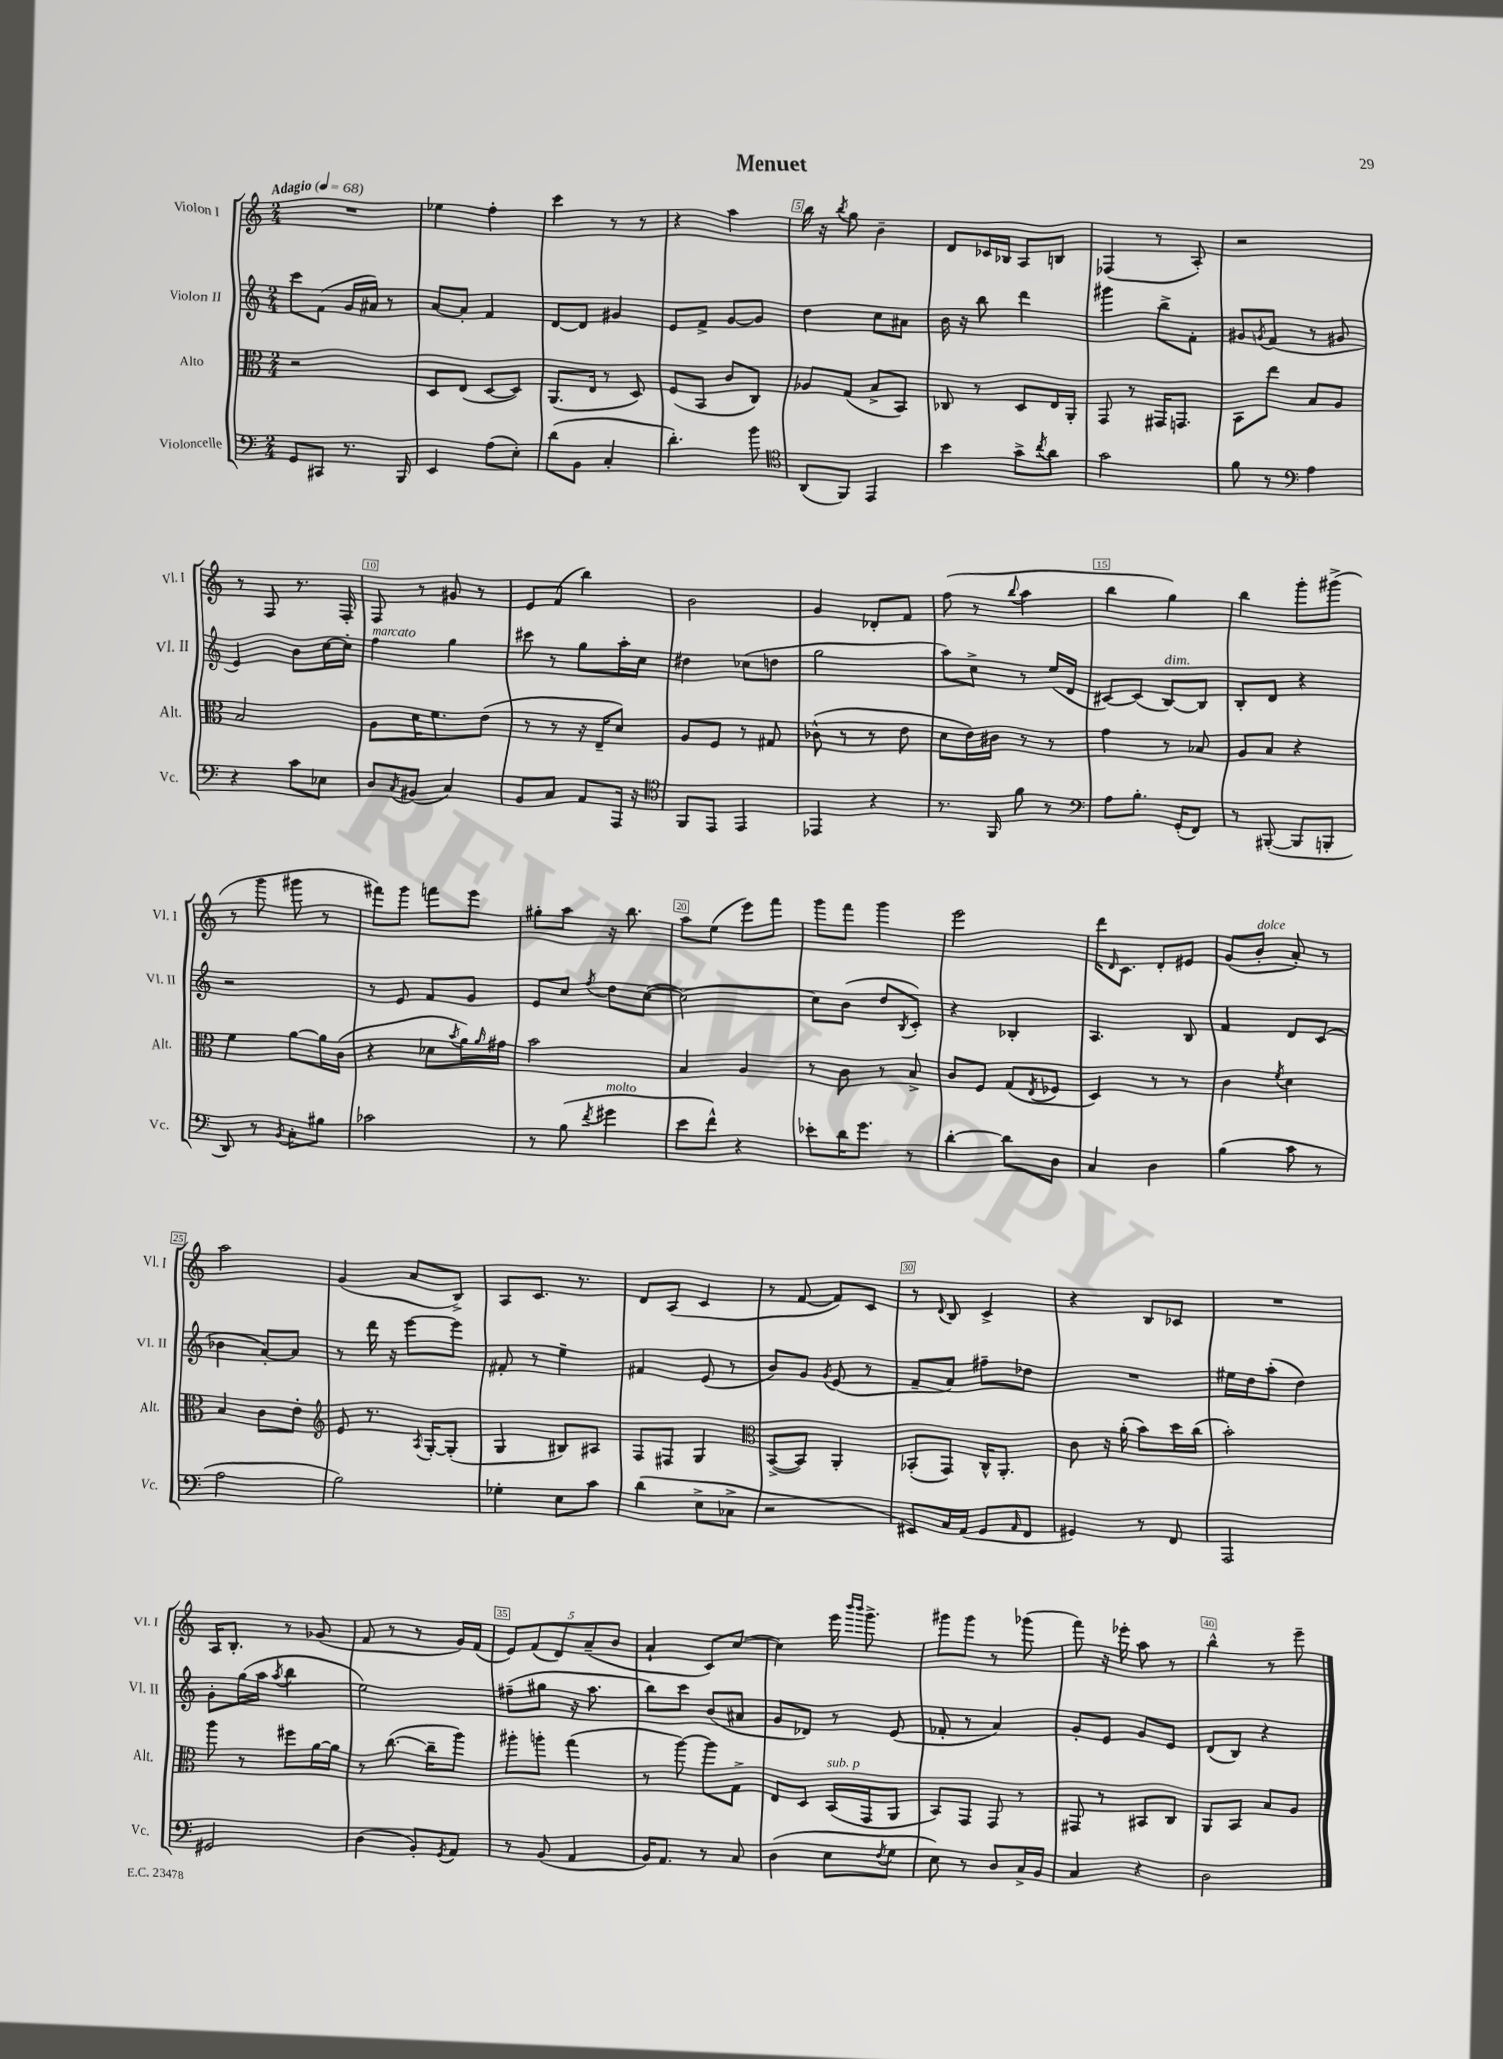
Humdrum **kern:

**kern	**kern	**kern	**kern
*staff4	*staff3	*staff2	*staff1
*clefF4	*clefC3	*clefG2	*clefG2
*k[]	*k[]	*k[]	*k[]
*M2/4	*M2/4	*M2/4	*M2/4
*MM68	*MM68	*MM68	*MM68
8GG	2r	8ccc	2r
8CC#	.	(8f	.
8.r	.	16g	.
.	.	16a#)	.
.	.	8r	.
16BBB	.	.	.
=	=	=	=
4EE	8D	[8a	4ee-
.	(8E	8a']	.
(8A	[8D	4f	4ff'
8E')	8D])	.	.
=	=	=	=
(8d	(8.AA	[8d	4ccc
8BB	.	8d]	.
.	16E	.	.
4C'	8r	4g#	8r
.	8D)	.	8r
=	=	=	=
4.d')	(8F	8e	4r
.	8BB	8f^	.
.	8c	[8g	4aa
8b	8C)	8g]	.
=	=	=	=
*clefC4	*	*	*
(8AA	8A-	4dd	16bb
.	.	.	16r
.	.	.	8qbb
8FF)	(8G	.	8gg
4EE	8B^	8cc	4b~
.	8BB)	8a#	.
=	=	=	=
4b	8C-	16b	8d
.	.	16r	.
.	8r	8bb	16c-
.	.	.	16B-
8g^	8D	4ddd	8A
8qcc	.	.	.
8a	16E	.	8B
.	16AA'	.	.
=	=	=	=
2g	8GG	4ggg#	(4F-
.	8r	.	.
.	16GG#	8bb^	8r
.	8.GG	.	.
.	.	8f'	8A')
=	=	=	=
8f	8BB	8g#	2r
.	.	8qg	.
8r	8ee	(8f	.
*clefF4	*	*	*
4A	8B	8r	.
.	8A	8g#	.
=	=	=	=
4r	2B	4e)	8r
.	.	.	8F
8c	.	8b	8.r
8E-	.	[16cc	.
.	.	16cc']	16F'
=	=	=	=
8D	8A	4ff	8F
8qC	.	.	.
(8BB#	16d	.	8r
.	8.f	.	.
4C)	.	4gg	8g#
.	(8e	.	8r
=	=	=	=
8BB	8r	8ccc#	8e
8C	8r	8r	(8f
8AA	16r	8gg	4bb)
.	16E~	.	.
16AAA	8d)	16aa'	.
16r	.	16cc	.
=	=	=	=
*clefC4	*	*	*
8FF	8A	4dd#	2b
8EE	8F	.	.
4EE	8r	(8cc-	.
.	8G#	8dd	.
=	=	=	=
4EE-	(8c-^^	2gg	4g
.	8r	.	.
4r	8r	.	8d-'
.	8e	.	8f
=	=	=	=
8.r	8d	8aa)	(8ff
.	16e)	8cc^	8r
16FF	16c#	.	.
.	.	.	8qqbb
8f	8r	8r	4aa
8r	8r	(16ee	.
.	.	16d	.
=	=	=	=
*clefF4	*	*	*
8A	4g	[8c#)	4bb
8.B'	.	(8c#]	.
.	8r	[8B)	4gg)
(16GG'	.	.	.
8FF)	8B-	8B]	.
=	=	=	=
8r	8A	8B'	4bb
([8BBB#'	8B	8d	.
8BBB#]	4r	4r	8ggg'
8BBB'	.	.	(8ggg#^
=	=	=	=
8DD)	4f	2r	8r
8r	.	.	8ggg
8qBB	.	.	.
8C'	[8a	.	8ggg#
8B#	16a]	.	8r
.	(16c	.	.
=	=	=	=
2c-	4r	8r	8fff#)
.	.	8e	8ggg
.	8d-	8f	8fff
.	8qb	.	.
.	16a)	8g	8eee
.	16qqa	.	.
.	16g#	.	.
=	=	=	=
8r	2b	8e	8gg#'
(8B	.	8cc	8aa
8qf	.	8qff	.
4g#	.	8dd	16r
.	.	.	8.bb
.	.	([8cc	.
=	=	=	=
8e	4B	2cc_)	8aa
8f^^)	.	.	(8ee
4r	4A	.	8eee)
.	.	.	8fff
=	=	=	=
8e-'	8r	8cc]	8ggg
16d	8c	(8b	8fff
8.g	.	.	.
.	8r	8dd	4ggg
.	.	8qB	.
8r	8B^	8c')	.
=	=	=	=
[4d'	8c	4r	2eee
.	8F	.	.
8d]	(8G	4B-'	.
.	8qE	.	.
8D	8F-	.	.
=	=	=	=
4C	4D)	4.A	16ddd
.	.	.	16qqd
.	.	.	8.c
4D	8r	.	8d'
.	8r	8B	8e#
=	=	=	=
(4B	4c	4f	(8g
.	.	.	8b'
.	8qf	.	.
8c	4d	8d	8a')
8r	.	(8c	8r
=	=	=	=
2A	4B	4b-	2aa
.	8c	[8a')	.
.	8e'	8a]	.
=	=	=	=
*	*clefG2	*	*
2B)	8e	8r	(4g
.	8.r	16ddd	.
.	.	16r	.
.	.	[8eee	8a
.	8qA	.	.
.	[16G'	.	.
.	(8G']	8eee]	8B^)
=	=	=	=
4G-'	4G	8f#'	8A
.	.	8r	8.c
8E	8B#)	4ee~	.
.	.	.	8.r
8c	8A#	.	.
=	=	=	=
(4d	8F	4f#	8d
.	8F#	.	(8A
8E^	4G	(8e	4c
8C-^	.	8r	.
=	=	=	=
*	*clefC3	*	*
2r	([8BB^	8b)	8r
.	8BB])	8g	[8f
.	.	8qg	.
.	4AA'	(8e	8f])
.	.	8r	8c
=	=	=	=
8EE#)	(8BB-'	8f~	8r
.	.	.	8qqd
16C	8GG)	8a)	8B
(16AA	.	.	.
8GG	16C^^	8ff#~	4c^
.	8.AA'	.	.
16qqAA	.	.	.
8FF	.	8dd-	.
=	=	=	=
4GG#)	8c	2r	4r
.	16r	.	.
.	(16a'	.	.
8r	8b)	.	8B
8FF	16dd	.	8c-
.	(16cc	.	.
=	=	=	=
2AAA	2b')	16ee#	2r
.	.	16dd	.
.	.	(8aa'	.
.	.	4dd)	.
=	=	=	=
2GG#	8aa	8g'	16A
.	.	.	8.B'
.	8r	(16gg	.
.	.	16aa	.
.	.	8qaa	.
.	8ff#	4bb	8r
.	[16a	.	(8g-
.	16a]	.	.
=	=	=	=
(4D	8r	2ee)	8f
.	([8.cc	.	8r
8BB')	.	.	8r
.	16cc~]	.	.
8qGG	.	.	.
8AA	8aa)	.	16g)
.	.	.	(16f
=	=	=	=
8r	8aa#'	(8ff#~	10e)
.	.	.	(10f
(8BB	8aa'	8gg#	.
.	.	.	10d)
4AA	(4gg	16r	.
.	.	.	(10a~
.	.	8.aa	.
.	.	.	10b
=	=	=	=
16BB)	8r	8bb)	4a`
8.AA	.	.	.
.	[8aa)	8ccc	.
8r	8aa]	(8b	8c)
8C	8G^	8a#	([8cc
=	=	=	=
(4D	8E	8g	4cc])
.	8D	8d-)	.
8E	(16BB	8r	16eee
.	.	.	16qqbbb
.	.	.	16qqbbb
.	16GG	.	8.ggg^
8qF	.	.	.
8G	8AA	(8e	.
=	=	=	=
8E)	8BB)	8f-'	8ggg#
8r	8GG	8r	8ggg#
8D	8GG	4a)	8r
16C^	8r	.	(8ggg-
16BB	.	.	.
=	=	=	=
4C	8GG#	8g'	8fff)
.	8r	8e	16r
.	.	.	16eee-'
4r	8BB#	8g	8aa
.	8C	8e	8r
=	=	=	=
2D	8AA	(8d	4bb^^
.	8BB	8B)	.
.	8B	4r	8r
.	8A	.	8eee~
==	==	==	==
*-	*-	*-	*-
